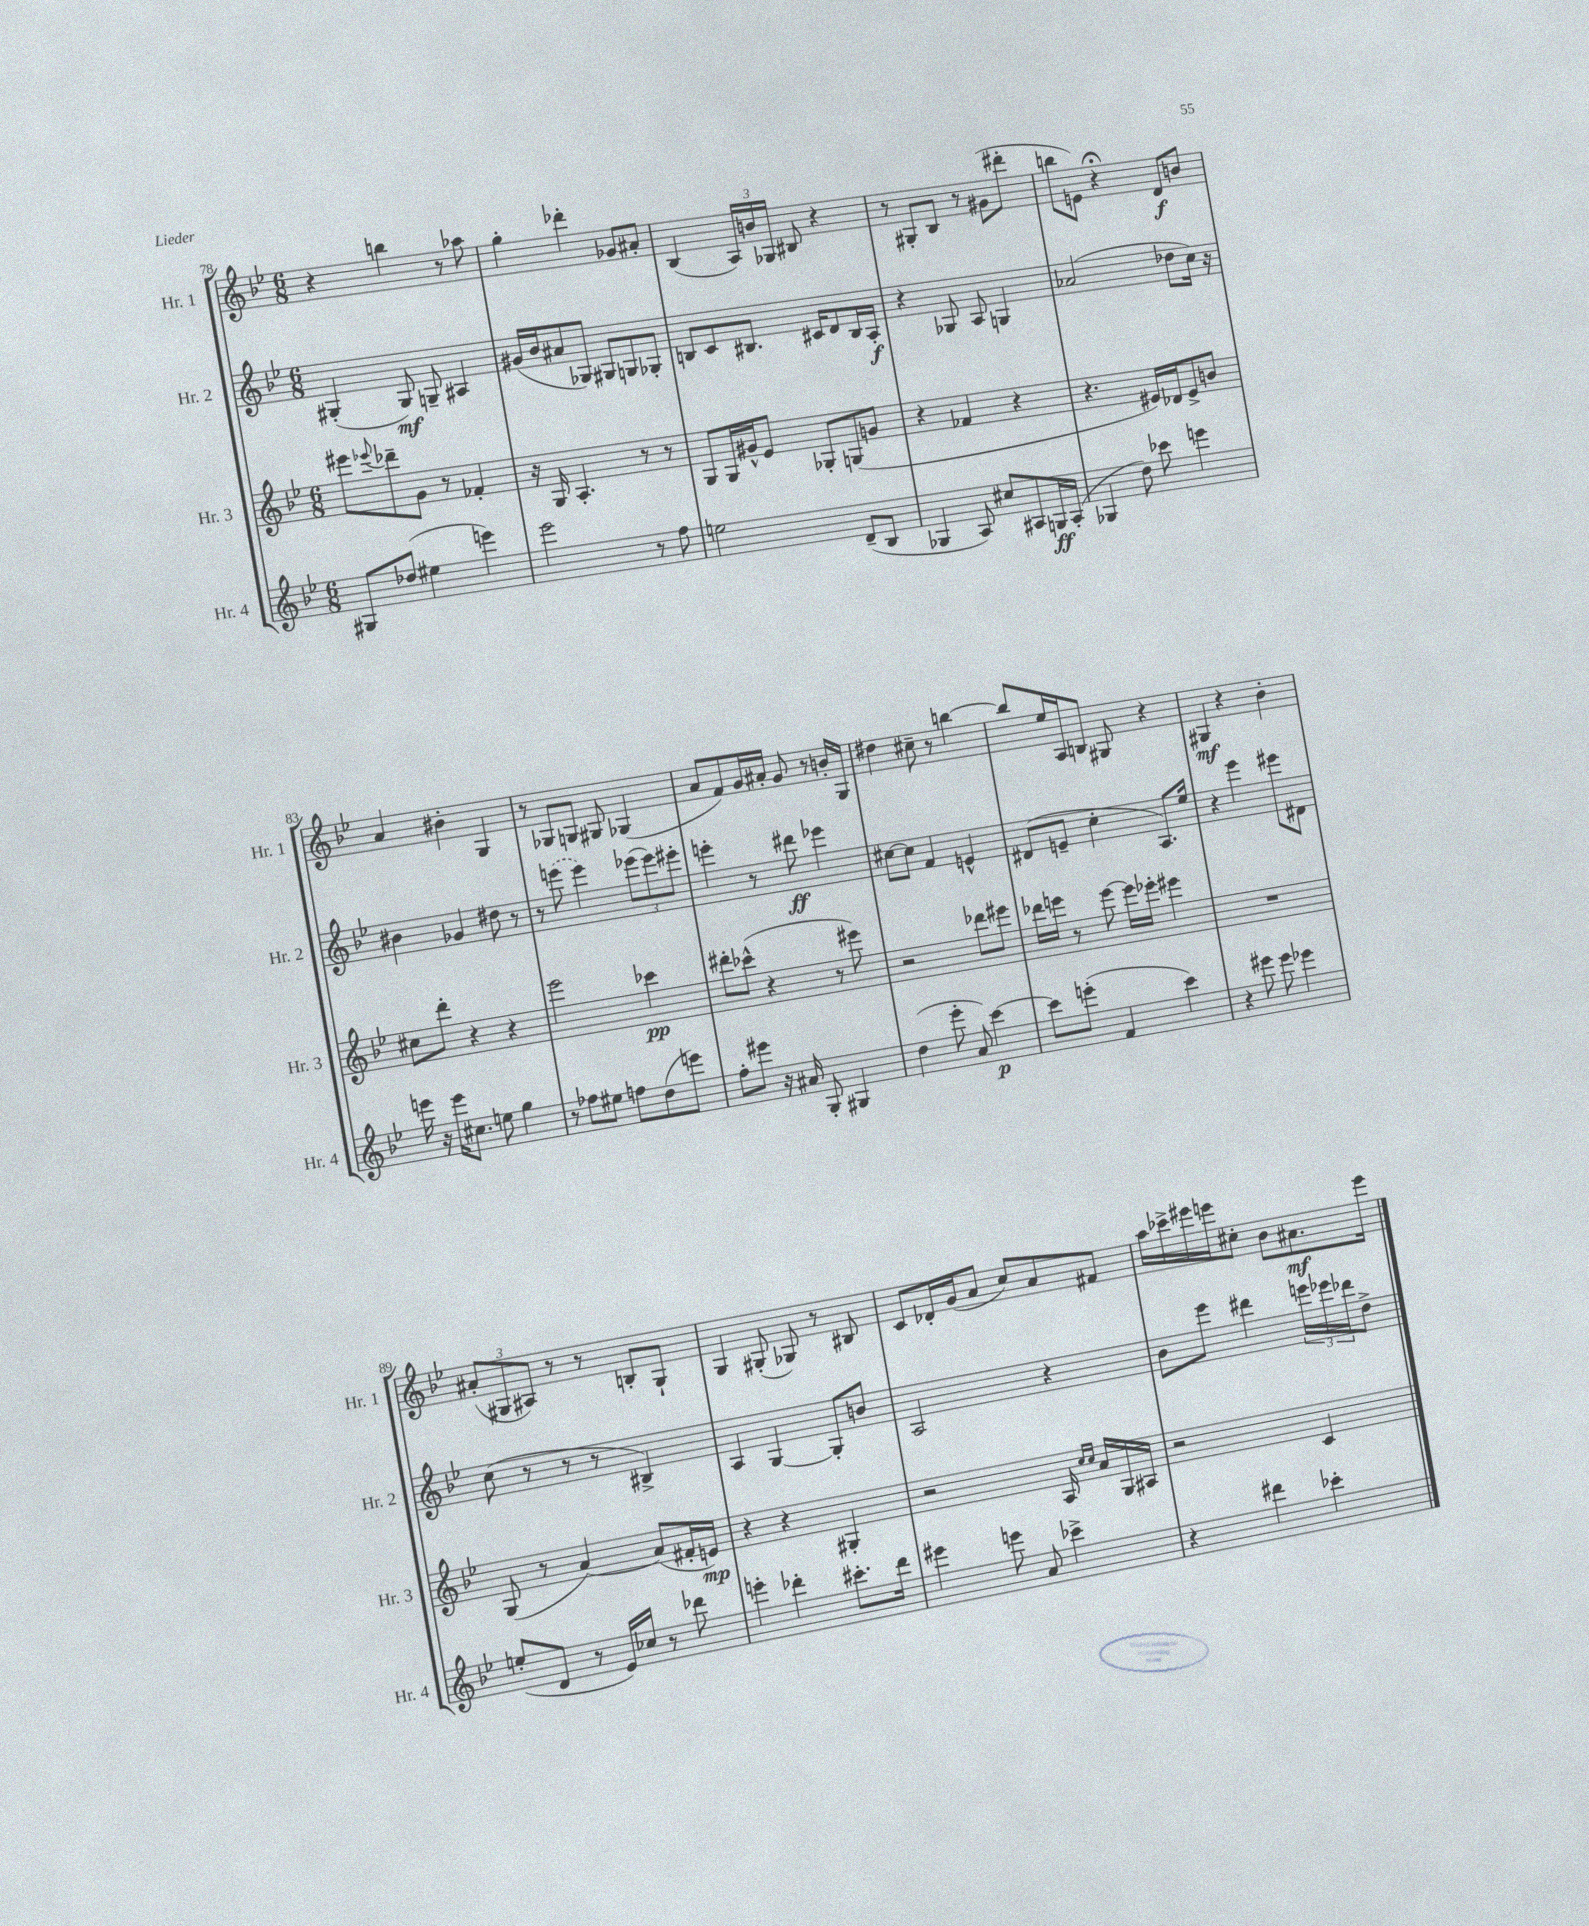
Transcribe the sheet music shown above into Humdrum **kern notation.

**kern	**dynam	**kern	**dynam	**kern	**dynam	**kern	**dynam
*part4	*part4	*part3	*part3	*part2	*part2	*part1	*part1
*staff4	*staff4	*staff3	*staff3	*staff2	*staff2	*staff1	*staff1
*I"Hr. 4	*	*I"Hr. 3	*	*I"Hr. 2	*	*I"Hr. 1	*
*I'Hr. 4	*	*I'Hr. 3	*	*I'Hr. 2	*	*I'Hr. 1	*
*clefG2	*	*clefG2	*	*clefG2	*	*clefG2	*
*k[b-e-]	*	*k[b-e-]	*	*k[b-e-]	*	*k[b-e-]	*
*M6/8	*	*M6/8	*	*M6/8	*	*M6/8	*
=78	=78	=78	=78	=78	=78	=78	=78
8G#X/L	.	8eee#X\L	.	(4G#X'/	.	4r	.
.	.	8qqeee-X/	.	.	.	.	.
(8dd-X/J	.	8ddd-X~\	.	.	.	.	.
4ee#X\	.	8g\J	.	8G#/)	mf	4bbn\	.
.	.	8r	.	8Gn~/	.	.	.
4eeen\)	.	4f-X'/	.	4A#X/	.	8r	.
.	.	.	.	.	.	8aa-X\	.
=79	=79	=79	=79	=79	=79	=79	=79
2eee-\	.	16r	.	(16g#X/LL	.	4gg'\	.
.	.	16G/	.	16b-/J	.	.	.
.	.	4.A'/	.	8a#X/	.	.	.
.	.	.	.	8G-X/J)	.	4ddd-X'\	.
.	.	.	.	8G#X/L	.	.	.
8r	.	8r	.	8Gn/	.	8g-X/L	.
8ff\	.	8r	.	8G-X'/J	.	8a#X'/J	.
=80	=80	=80	=80	=80	=80	=80	=80
2een\	.	8G/L	.	8Bn/L	.	(4B-/	.
.	.	16G/L	.	8c/	.	.	.
.	.	16g#X^^/J	.	.	.	.	.
.	.	8e-/J	.	8.B#X/J	.	24A/LL)	.
.	.	.	.	.	.	24bn/	.
.	.	.	.	.	.	24G-X/JJ	.
.	.	8G-X'/L	.	.	.	8B#X/	.
.	.	.	.	16c#X/KL	.	.	.
(8d~/L	.	(8Gn/	.	8d/	.	4r	.
8B-/J	.	8gn/J	.	16B#/L	.	.	.
.	.	.	.	16A'/JJ	f	.	.
=81	=81	=81	=81	=81	=81	=81	=81
4G-X/	.	4r	.	4r	.	8r	.
.	.	.	.	.	.	8G#X'/L	.
8A/)	.	4f-X/	.	8G-X/	.	8B-/J	.
8cc#X/L	.	.	.	8A/	.	8r	.
8A#X/	.	4r	.	4Gn/	.	(8g#X\L	.
16Gn/L	ff	.	.	.	.	8ddd#X'\J	.
(16A#'/JJ	.	.	.	.	.	.	.
=82	=82	=82	=82	=82	=82	=82	=82
4G-X/	.	4.r	.	(2a-X/	.	8bbn\L	.
.	.	.	.	.	.	8en\J)	.
8dd\)	.	.	.	.	.	4r;<	.
8ccc-X\	.	16e#X/LL)	.	.	.	.	.
.	.	16d-X/J	.	.	.	.	.
4eeen\	.	8e#^/	.	8dd-X\L	.	8d/L	f
.	.	8bn/J	.	16cc\Jk)	.	8bn/J	.
.	.	.	.	16r	.	.	.
!!LO:LB:g=z
=83	=83	=83	=83	=83	=83	=83	=83
16eeen\	.	8cc#X\L	.	4b#X\	.	4a/	.
16r	.	.	.	.	.	.	.
16eee\KL	.	8ddd'\J	.	.	.	.	.
8.cc#X\J	.	.	.	.	.	.	.
.	.	4r	.	4g-X/	.	4b#X'\	.
8een\	.	.	.	.	.	.	.
4gg\	.	4r	.	8dd#X\	.	4G/	.
.	.	.	.	8r	.	.	.
=84	=84	=84	=84	=84	=84	=84	=84
8r	.	2eee-\	.	8r	.	8r	.
8ff-X\L	.	.	.	(8eeen\	.	8G-X/L	.
8ee#X\J	.	.	.	4eee\)	.	8Gn/J	.
8ffn\L	.	.	.	.	.	8G#X/	.
(8dd\	.	4ccc-X\	pp	(12eee-X\L	.	(4G-X/	.
.	.	.	.	12eee-\)	.	.	.
8eeen\J)	.	.	.	.	.	.	.
.	.	.	.	12eee#X'\J	.	.	.
=85	=85	=85	=85	=85	=85	=85	=85
8ff'\L	.	8ddd#X'\L	.	4eeen'\	.	8a/L	.
8eee#X\J	.	(8ccc-X^^\J	.	.	.	8f/)	.
16r	.	4r	.	8r	.	16g/L	.
16a#X/	.	.	.	.	.	16a#X'/JJ	.
8G'/	.	.	.	8ddd#X\	ff	8g/	.
4G#X/	.	8r	.	4eee-X\	.	8r	.
.	.	8eee#X\)	.	.	.	16bn'/LL	.
.	.	.	.	.	.	16G/JJ	.
=86	=86	=86	=86	=86	=86	=86	=86
(4dd\	.	2r	.	[8cc#X\L	.	4dd#X\	.
.	.	.	.	8cc#\J]	.	.	.
8eee-'\	.	.	.	4f/	.	8cc#X~\	.
8a/)	.	.	.	.	.	8r	.
[4ccc\	p	8ddd-X\L	.	4en^^/	.	[4bbn\	.
.	.	8eee#X\J	.	.	.	.	.
=87	=87	=87	=87	=87	=87	=87	=87
8ccc\L]	.	16ddd-X\LL	.	(8d#X/L	.	8bb/L]	.
.	.	16eeen\JJ	.	.	.	.	.
(8eeen'\J	.	8r	.	8en~/J	.	16ee-/L	.
.	.	.	.	.	.	16A/J	.
4f/	.	[8eee\	.	4cc'\	.	8Bn/J	.
.	.	16eee\LL]	.	.	.	8G#X/	.
.	.	16eee-X'\JJ	.	.	.	.	.
4ccc\)	.	4eee#X\	.	8.A/L)	.	4r	.
.	.	.	.	16ee-/Jk	.	.	.
=88	=88	=88	=88	=88	=88	=88	=88
4r	.	2.r	.	4r	.	4G#X/	mf
8eee#X\	.	.	.	4eee-\	.	4r	.
8eee#\	.	.	.	.	.	.	.
4eee-X\	.	.	.	8eee#X\L	.	4b-'\	.
.	.	.	.	8d#X\J	.	.	.
!!LO:LB:g=z
=89	=89	=89	=89	=89	=89	=89	=89
(8een'/L	.	(8G/	.	(8cc\	.	(12a#X'/L	.
.	.	.	.	.	.	12G#X/	.
8d/J	.	8r	.	8r	.	.	.
.	.	.	.	.	.	12A#X/J)	.
8r	.	[4a/)	.	8r	.	8r	.
16e-/LL)	.	.	.	8r	.	8r	.
16cc-X/JJ	.	.	.	.	.	.	.
8r	.	(8a/L]	.	4B#X^/)	.	8Bn'/L	.
8ddd-X\	.	16f#X'/L	.	.	.	8G#`/J	.
.	.	16en/JJ)	mp	.	.	.	.
=90	=90	=90	=90	=90	=90	=90	=90
4eeen'\	.	4r	.	4A/	.	4G/	.
4ddd-X'\	.	4r	.	[4G/	.	(8G#X'/	.
.	.	.	.	.	.	8G-X/)	.
8.ccc#X'\L	.	4G#X'/	.	8G'/L]	.	8r	.
.	.	.	.	8bn/J	.	8B#X/	.
16ddd-\Jk	.	.	.	.	.	.	.
=91	=91	=91	=91	=91	=91	=91	=91
4eee#X\	.	2r	.	2A/	.	8c/L	.
.	.	.	.	.	.	16d-X'/L	.
.	.	.	.	.	.	(16g/J	.
8eeen\	.	.	.	.	.	8a/J	.
8a/	.	.	.	.	.	8cc/L)	.
4ccc-X^\	.	16A/	.	4r	.	8a/	.
.	.	16qqcc/LL	.	.	.	.	.
.	.	16qqcc/JJ	.	.	.	.	.
.	.	16a/LL	.	.	.	.	.
.	.	16G/	.	.	.	8f#X/J	.
.	.	16A#X/JJ	.	.	.	.	.
=92	=92	=92	=92	=92	=92	=92	=92
4r	.	2r	.	8b-\L	.	16aa\LL	.
.	.	.	.	.	.	16ccc-X^\	.
.	.	.	.	8eee-\J	.	16eee#X\	.
.	.	.	.	.	.	16eeen\J	.
4ddd#X\	.	.	.	4ddd#X\	.	8cc#X'\J	.
.	.	.	.	.	.	8b-\L	.
4ccc-X'\	.	4c/	.	24eeen\LL	.	8.a#X\	mf
.	.	.	.	24eee-X\	.	.	.
.	.	.	.	24ddd-X\J	.	.	.
.	.	.	.	8dd^\J	.	.	.
.	.	.	.	.	.	16eee\Jk	.
==	==	==	==	==	==	==	==
*-	*-	*-	*-	*-	*-	*-	*-
